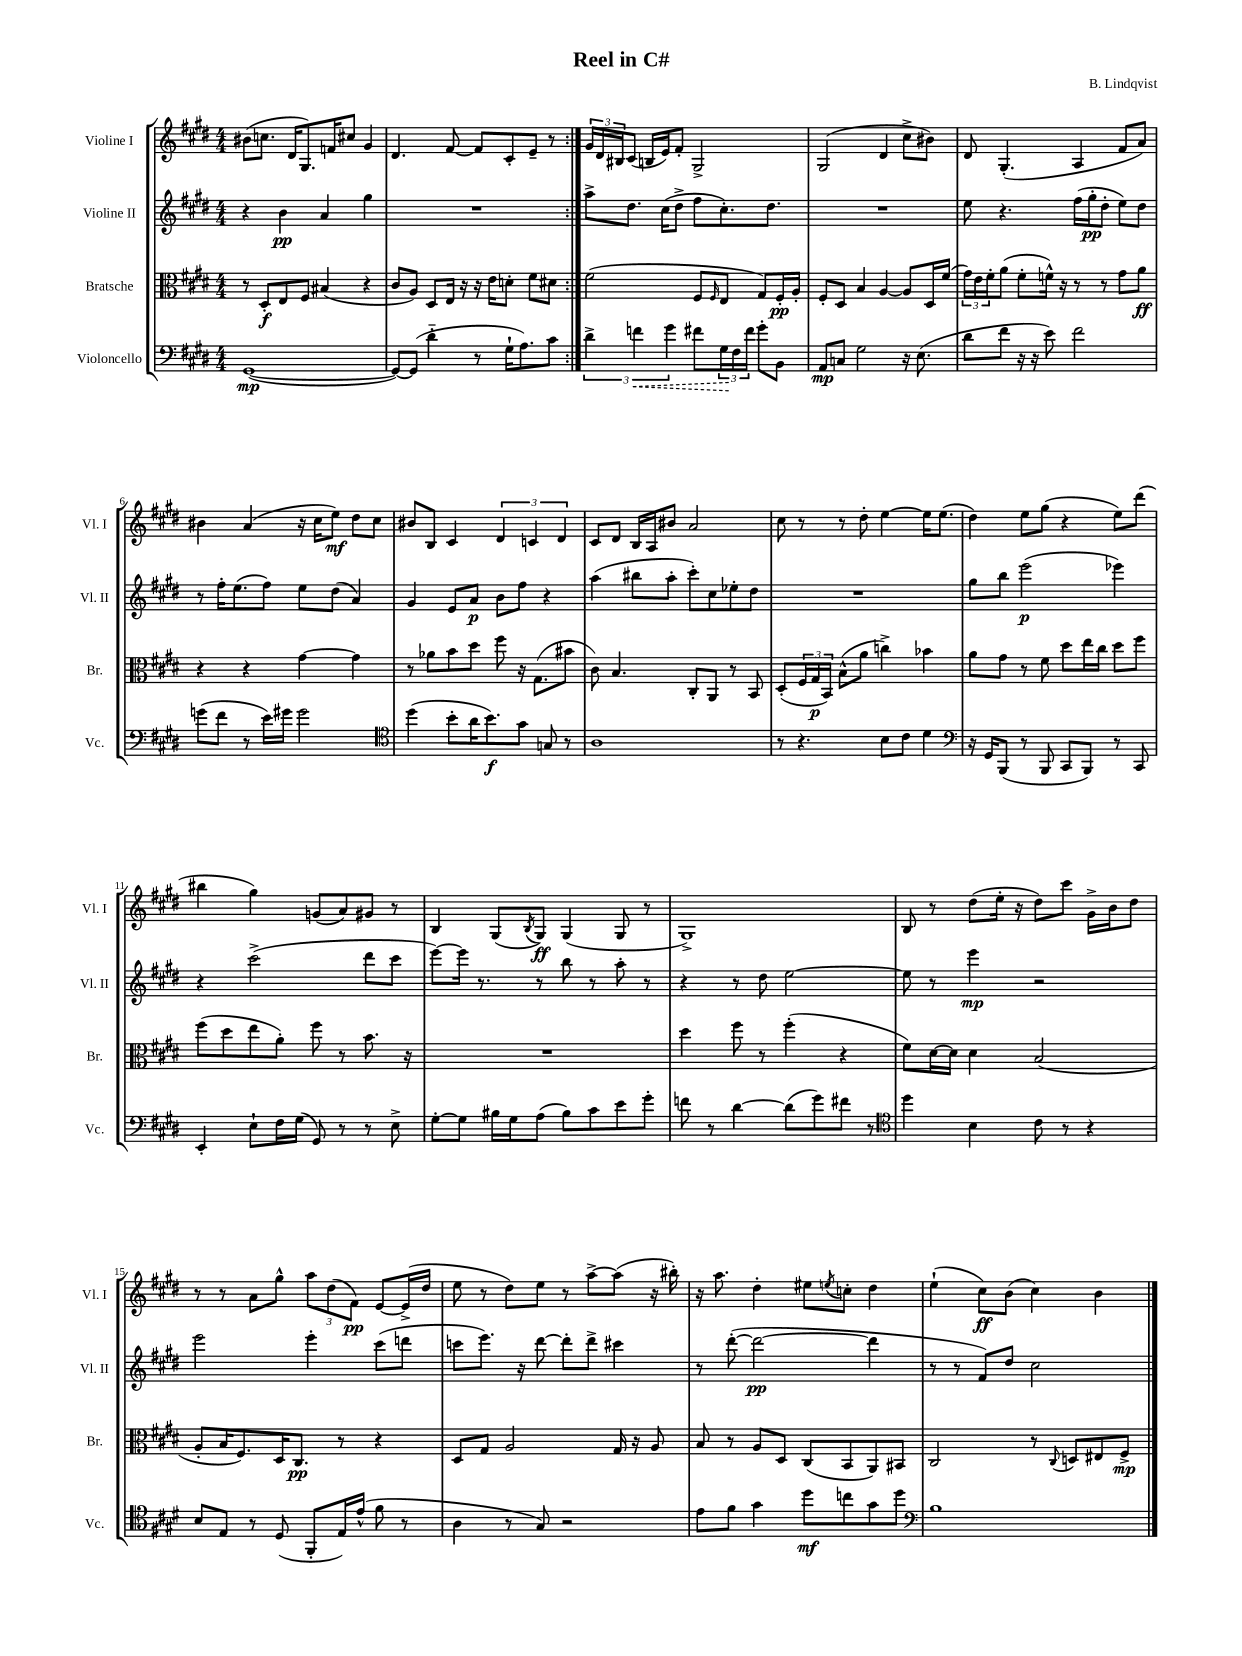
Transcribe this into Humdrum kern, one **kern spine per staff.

**kern	**kern	**kern	**kern
*staff4	*staff3	*staff2	*staff1
*clefF4	*clefC3	*clefG2	*clefG2
*k[f#c#g#d#]	*k[f#c#g#d#]	*k[f#c#g#d#]	*k[f#c#g#d#]
*M4/4	*M4/4	*M4/4	*M4/4
([1GG#	8r	4r	(8b#
.	8D#'	.	8.cc
.	8E	4b	.
.	.	.	16d#
.	8F#	.	8.G#)
.	(4B#	4a	.
.	.	.	16f
.	.	.	8cc#
.	4r	4gg#	4g#
=	=	=	=
8GG#_)	8c#	1r	4.d#
(8GG#]	8A)	.	.
4d#'~	8D#	.	.
.	16E	.	[8f#
.	16r	.	.
8r	16r	.	8f#]
.	16e	.	.
16G#`	8d'	.	8c#'
8.A)	.	.	.
.	8f#	.	8e~
8c#	8d#	.	8r
=:|!	=:|!	=:|!	=:|!
6d#^	(2f#	8aa^	24g#
.	.	.	24d#
.	.	.	24B#
.	.	8.dd#	(8c#
6f	.	.	.
.	.	.	16B
.	.	(16cc#	16e)
6g#	.	.	.
.	.	8dd#^	8f#'
8f#	8F#	8ff#	2G#^
.	16qqF#	.	.
24G#	8E	8.cc#')	.
24F#	.	.	.
24f#	.	.	.
8g#'	8G#)	.	.
.	.	8.dd#	.
8BB	16F#'	.	.
.	16A'	.	.
=	=	=	=
8AA	8F#'	1r	(2G#
8C	8D#	.	.
2G#	4B	.	.
.	[4A	.	4d#
16r	8A]	.	8cc#^
(8.E	.	.	.
.	16D#	.	8b#)
.	(16f#	.	.
=	=	=	=
8d#	24g#)	8ee	8d#
.	24e	.	.
.	24f#'	.	.
8f#	(8a	4.r	(4.G#'
16r	8f#'	.	.
16r	.	.	.
8e)	16f^^)	.	.
.	16r	.	.
2f#	8r	(16ff#	4A
.	.	16gg#'	.
.	8r	8dd#'	.
.	8g#	8ee)	8f#
.	8a	8dd#	8a)
=	=	=	=
(8g	4r	8r	4b#
8f#	.	16ff#'	.
.	.	(8.ee	.
8r	4r	.	(4a
16e)	.	8ff#)	.
16g#	.	.	.
2g#	[4g#	8ee	16r
.	.	.	16cc#
.	.	(8dd#	8ee)
.	4g#]	4a)	8dd#
.	.	.	8cc#
=	=	=	=
*clefC4	*	*	*
(4dd#	8r	4g#	8b#
.	8a-	.	8B
8b'	8b	8e	4c#
16a	8dd#	8a	.
8.b)	.	.	.
.	8ff#	8b	6d#
8g#	16r	8ff#	.
.	.	.	6c
.	(8.G#	.	.
8G	.	4r	.
.	.	.	6d#
8r	8b#	.	.
=	=	=	=
1A	8c#)	(4aa	8c#
.	4.B	.	8d#
.	.	8bb#	16B
.	.	.	16A
.	.	8aa'	8b#
.	8C#'	8ccc#')	2a
.	8AA	8cc#	.
.	8r	8ee-'	.
.	8BB	8dd#	.
=	=	=	=
8r	(8D#'	1r	8cc#
4.r	24F#	.	8r
.	24G#	.	.
.	24BB)	.	.
.	(8B^^	.	8r
.	8a	.	8dd#'
8B	4cc^)	.	[4ee
8c#	.	.	.
4d#	4b-	.	16ee]
.	.	.	(8.ee
=	=	=	=
*clefF4	*	*	*
16r	8a	8gg#	4dd#)
16GG#	.	.	.
(8BBB	8g#	8bb	.
8r	8r	(2eee	8ee
8BBB	8f#	.	(8gg#
8CC#	8dd#	.	4r
8BBB)	16ee	.	.
.	16cc#	.	.
8r	8dd#	4eee-)	8ee)
8CC#	8ff#	.	(8ddd#
=	=	=	=
4EE'	(8ff#	4r	4bb#
.	8dd#	.	.
8E`	8ee	(2ccc#^	4gg#)
16F#	8a')	.	.
(16G#	.	.	.
8GG#)	8ff#	.	(8g
8r	8r	.	8a)
8r	8.b	8ddd#	8g#
8E^	.	8ccc#	8r
.	16r	.	.
=	=	=	=
[8G#'	1r	[8eee)	4B
8G#]	.	16eee]	.
.	.	8.r	.
16B#	.	.	(8G#
16G#	.	.	.
.	.	.	8qB
(8A	.	8r	8G#)
8B#)	.	8bb	(4G#
8c#	.	8r	.
8e	.	8aa'	8G#
8g#'	.	8r	8r
=	=	=	=
8f	4dd#	4r	1G#^)
8r	.	.	.
[4d#	8ff#	8r	.
.	8r	8dd#	.
(8d#]	(4ff#'	[2ee	.
8g#)	.	.	.
8f#	4r	.	.
8r	.	.	.
=	=	=	=
*clefC4	*	*	*
4dd#	8f#)	8ee]	8B
.	[16d#	8r	8r
.	16d#]	.	.
4B	4d#	4eee	(8dd#
.	.	.	16ee'
.	.	.	16r
8c#	(2B	2r	8dd#)
8r	.	.	8ccc#
4r	.	.	16g#^
.	.	.	16b
.	.	.	8dd#
=	=	=	=
8B	8A'	2eee	8r
8E	16B	.	8r
.	8.F#)	.	.
8r	.	.	8a
(8D#	16D#	.	8gg#^^
.	8.C#	.	.
8FF#'	.	4eee'	12aa
.	.	.	(12dd#
16E)	8r	.	.
.	.	.	12f#)
(16e^^	.	.	.
8f#	4r	(8ccc#	[8e
8r	.	8ddd	(16e^]
.	.	.	16dd#
=	=	=	=
4A	8D#	8ccc	8ee
.	8G#	8.eee)	8r
8r	2A	.	8dd#)
.	.	16r	.
8G#)	.	[8ddd#	8ee
2r	.	8ddd#']	8r
.	.	8ddd#^	[8aa^
.	16G#	4ccc#	(8aa]
.	16r	.	.
.	8A	.	16r
.	.	.	16bb#')
=	=	=	=
8e	8B	8r	16r
.	.	.	8.aa
8f#	8r	([8ddd#'	.
4g#	8A	2ddd#_	4dd#'
.	8D#	.	.
8dd#	(8C#	.	8ee#
.	.	.	8qee
8cc	8BB	.	8cc'
8g#	8AA)	4ddd#]	4dd#
8dd#	8BB#	.	.
=	=	=	=
*clefF4	*	*	*
1B	2C#	8r	(4ee`
.	.	8r	.
.	.	8f#)	8cc#)
.	.	8dd#	(8b
.	8r	2cc#	4cc#)
.	8qqC#	.	.
.	8D	.	.
.	8E#	.	4b
.	8F#^	.	.
==	==	==	==
*-	*-	*-	*-
